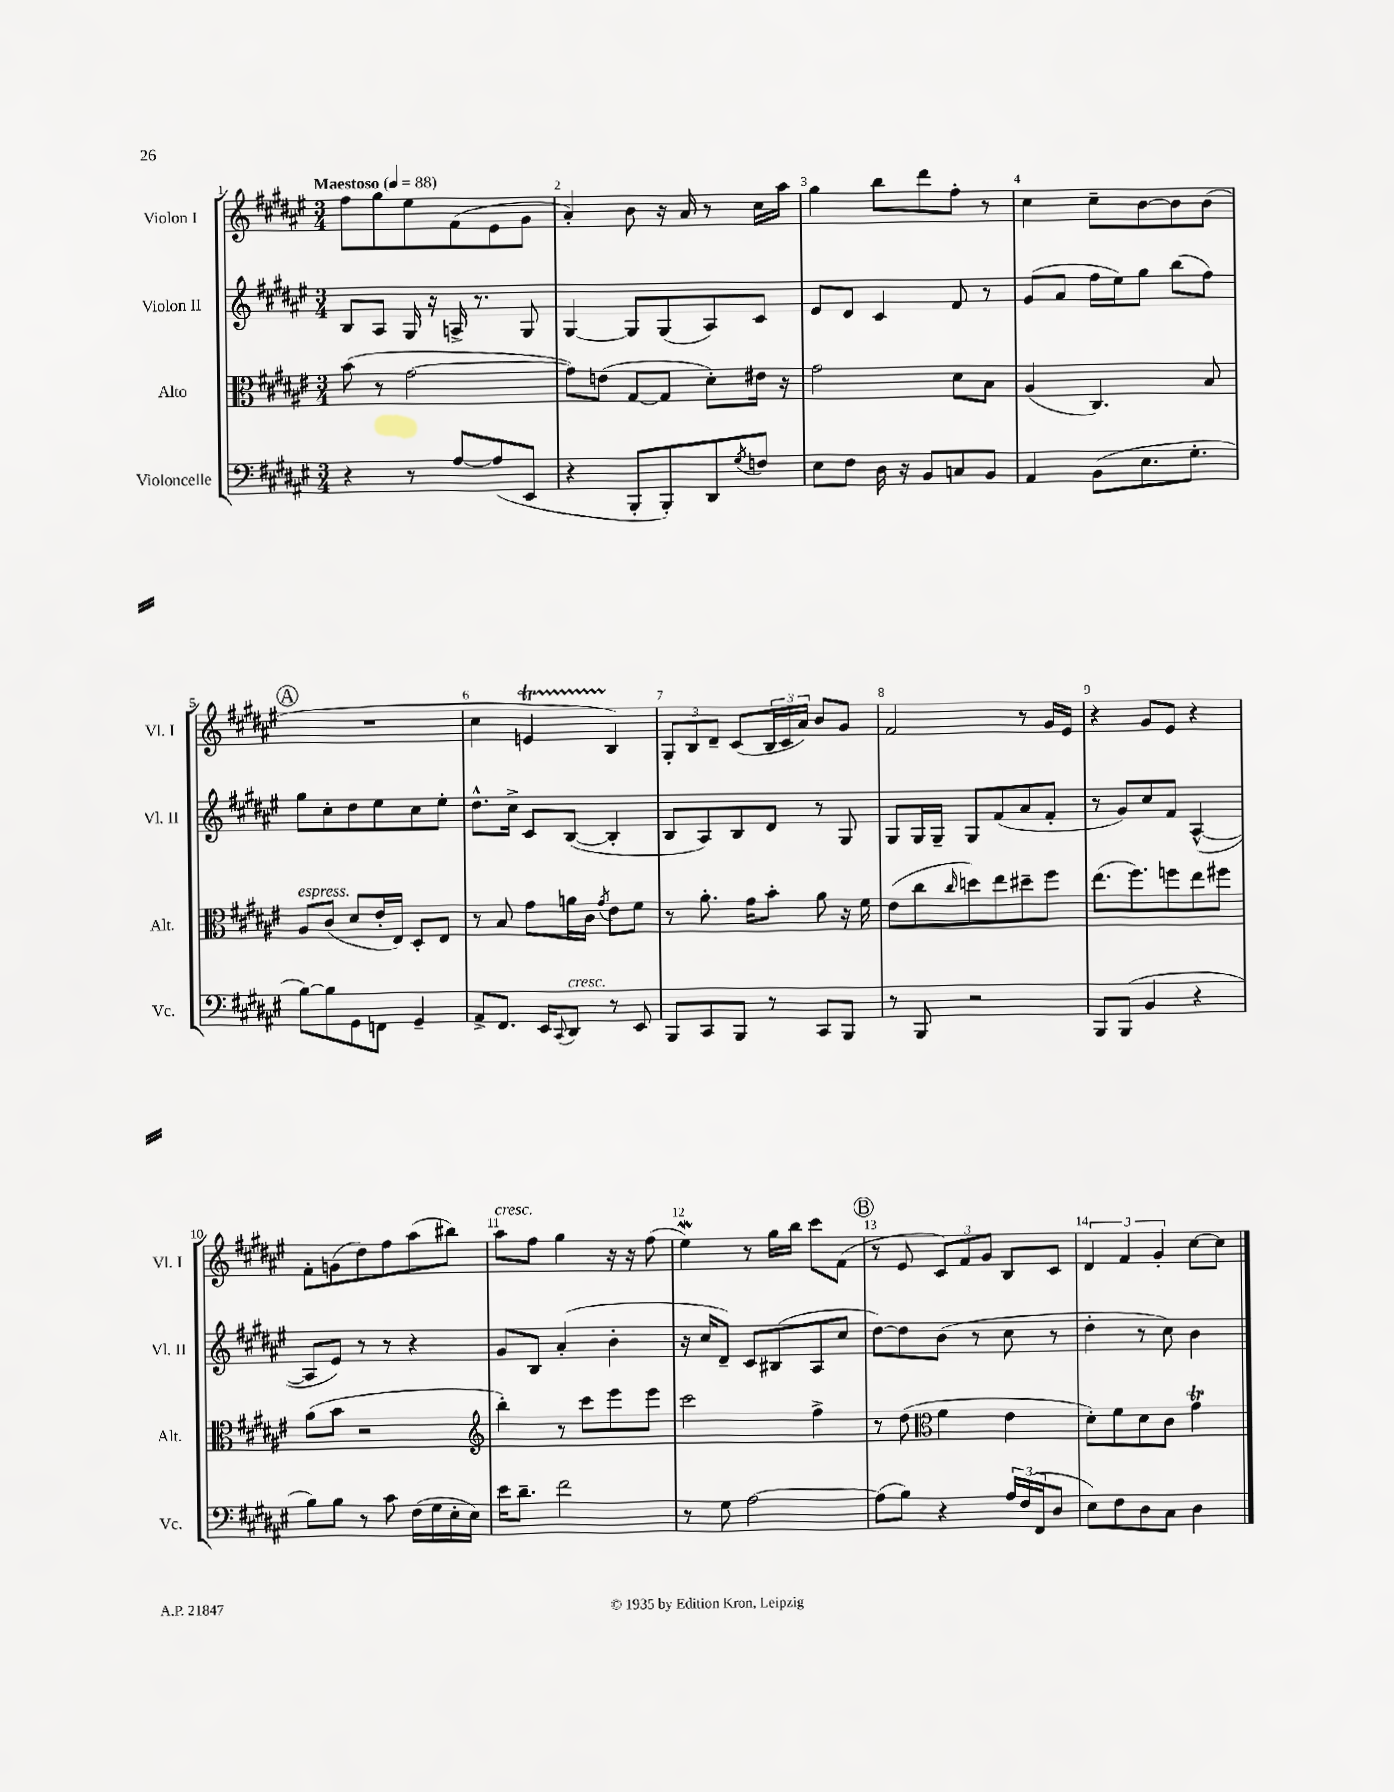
<<
\new StaffGroup <<
\new Staff = "s0" \with { instrumentName = "Violon I" shortInstrumentName = "Vl. I" } {
    \clef treble \key fis \major \numericTimeSignature \time 3/4 \tempo "Maestoso" 4 = 88
    fis''8 gis''8 eis''8 fis'8( eis'8 gis'8 |
    ais'4-.) b'8 r16 ais'16 r8 cis''16 ais''16 |
    gis''4 b''8 dis'''8 fis''8-. r8 |
    cis''4 cis''8-- b'8~ b'8 b'8( |
    \mark \markup { \circle "A" } R2. |
    cis''4 e'4\startTrillSpan b4\stopTrillSpan) |
    \tuplet 3/2 { gis8-. b8 dis'8-- } cis'8( \tuplet 3/2 { b16 cis'16 ais'16) } b'8 gis'8 |
    fis'2 r8 gis'16 eis'16 |
    r4 gis'8 eis'8 r4 |
    fis'8-. g'8( dis''8) fis''8 ais''8( bis''8) |
    ais''8^\markup { \italic "cresc." } fis''8 gis''4 r16 r16 fis''8( |
    eis''4\mordent) r8 gis''16 b''16 cis'''8 fis'8( |
    \mark \markup { \circle "B" } r8 eis'8 \tuplet 3/2 { cis'8) fis'8 gis'8 } b8 cis'8 |
    \tuplet 3/2 { dis'4 fis'4 gis'4-. } cis''8~ cis''8 \bar "|." |
}
\new Staff = "s1" \with { instrumentName = "Violon II" shortInstrumentName = "Vl. II" } {
    \clef treble \key fis \major \numericTimeSignature \time 3/4
    b8 ais8 gis16 r16 a16-> r8. gis8 |
    gis4~ gis8 gis8( ais8) cis'8 |
    eis'8 dis'8 cis'4 fis'8 r8 |
    gis'8( ais'8 fis''16 eis''16) gis''8 b''8( fis''8) |
    \mark \markup { \circle "A" } gis''8 cis''8-. dis''8 eis''8 cis''8 eis''8-. |
    dis''8.-^ cis''16-> cis'8 b8~( b4-. |
    b8 ais8) b8 dis'8 r8 gis8 |
    gis8 gis16 gis16-- gis8 fis'8( ais'8 fis'8-. |
    r8 gis'8) cis''8 fis'8 ais4~-^( |
    ais8 eis'8) r8 r8 r4 |
    gis'8 b8 ais'4-.( b'4-. |
    r16 cis''16 dis'8--) cis'8 bis8( ais8 cis''8 |
    \mark \markup { \circle "B" } dis''8~) dis''8 b'8( r8 cis''8 r8 |
    dis''4-. r8 cis''8) b'4 \bar "|." |
}
\new Staff = "s2" \with { instrumentName = "Alto" shortInstrumentName = "Alt." } {
    \clef alto \key fis \major \numericTimeSignature \time 3/4
    b'8( r8 gis'2~ |
    gis'8) e'8( gis8~ gis8 dis'8-.) eis'16 r16 |
    gis'2 dis'8 b8 |
    ais4( cis4.) b8 |
    \mark \markup { \circle "A" } ais8^\markup { \italic "espress." } cis'8( dis'8 eis'16-. eis16) dis8-. eis8 |
    r8 b8 gis'8 a'16 cis'16 \acciaccatura { gis'8 } eis'8 fis'8 |
    r8 ais'8.-. gis'16 b'8-. ais'8 r16 fis'16 |
    eis'8( cis''8 \grace { cis''16 } d''8) eis''8 dis''8-- fis''8 |
    eis''8.( fis''8.) f''8 eis''8 fis''8 |
    ais'8( b'8 r2 |
    \clef treble b''4-.) r8 cis'''8 eis'''8 eis'''8 |
    cis'''2 fis''4-> |
    \mark \markup { \circle "B" } r8 dis''8( \clef alto fis'4 eis'4 |
    dis'8-.) fis'8 dis'8 cis'8 gis'4\trill \bar "|." |
}
\new Staff = "s3" \with { instrumentName = "Violoncelle" shortInstrumentName = "Vc." } {
    \clef bass \key fis \major \numericTimeSignature \time 3/4
    r4 r8 ais8~ ais8( eis,8 |
    r4 b,,8-. b,,8-.) dis,8 \acciaccatura { gis8 } f8 |
    eis8 fis8 dis16 r16 b,8 c8 b,8 |
    ais,4 b,8( eis8. gis8.-. |
    \mark \markup { \circle "A" } b8~) b8 gis,8 f,8 gis,4-- |
    ais,8-> fis,8. eis,16 \appoggiatura { cis,8 } dis,8^\markup { \italic "cresc." } r8 eis,8 |
    b,,8 cis,8 b,,8 r8 cis,8 b,,8 |
    r8 b,,8 r2 |
    b,,8 b,,8( b,4 r4 |
    b8) b8 r8 cis'8 fis16( gis16 eis16-. eis16) |
    eis'16 dis'8.-- fis'2 |
    r8 gis8 ais2~ |
    \mark \markup { \circle "B" } ais8( b8) r4 \tuplet 3/2 { ais16 fis16( fis,16 } dis8 |
    eis8) fis8 dis8 cis8 dis4 \bar "|." |
}
>>
>>
\layout { \context { \Score \override BarNumber.break-visibility = ##(#f #t #t) barNumberVisibility = #all-bar-numbers-visible } }
